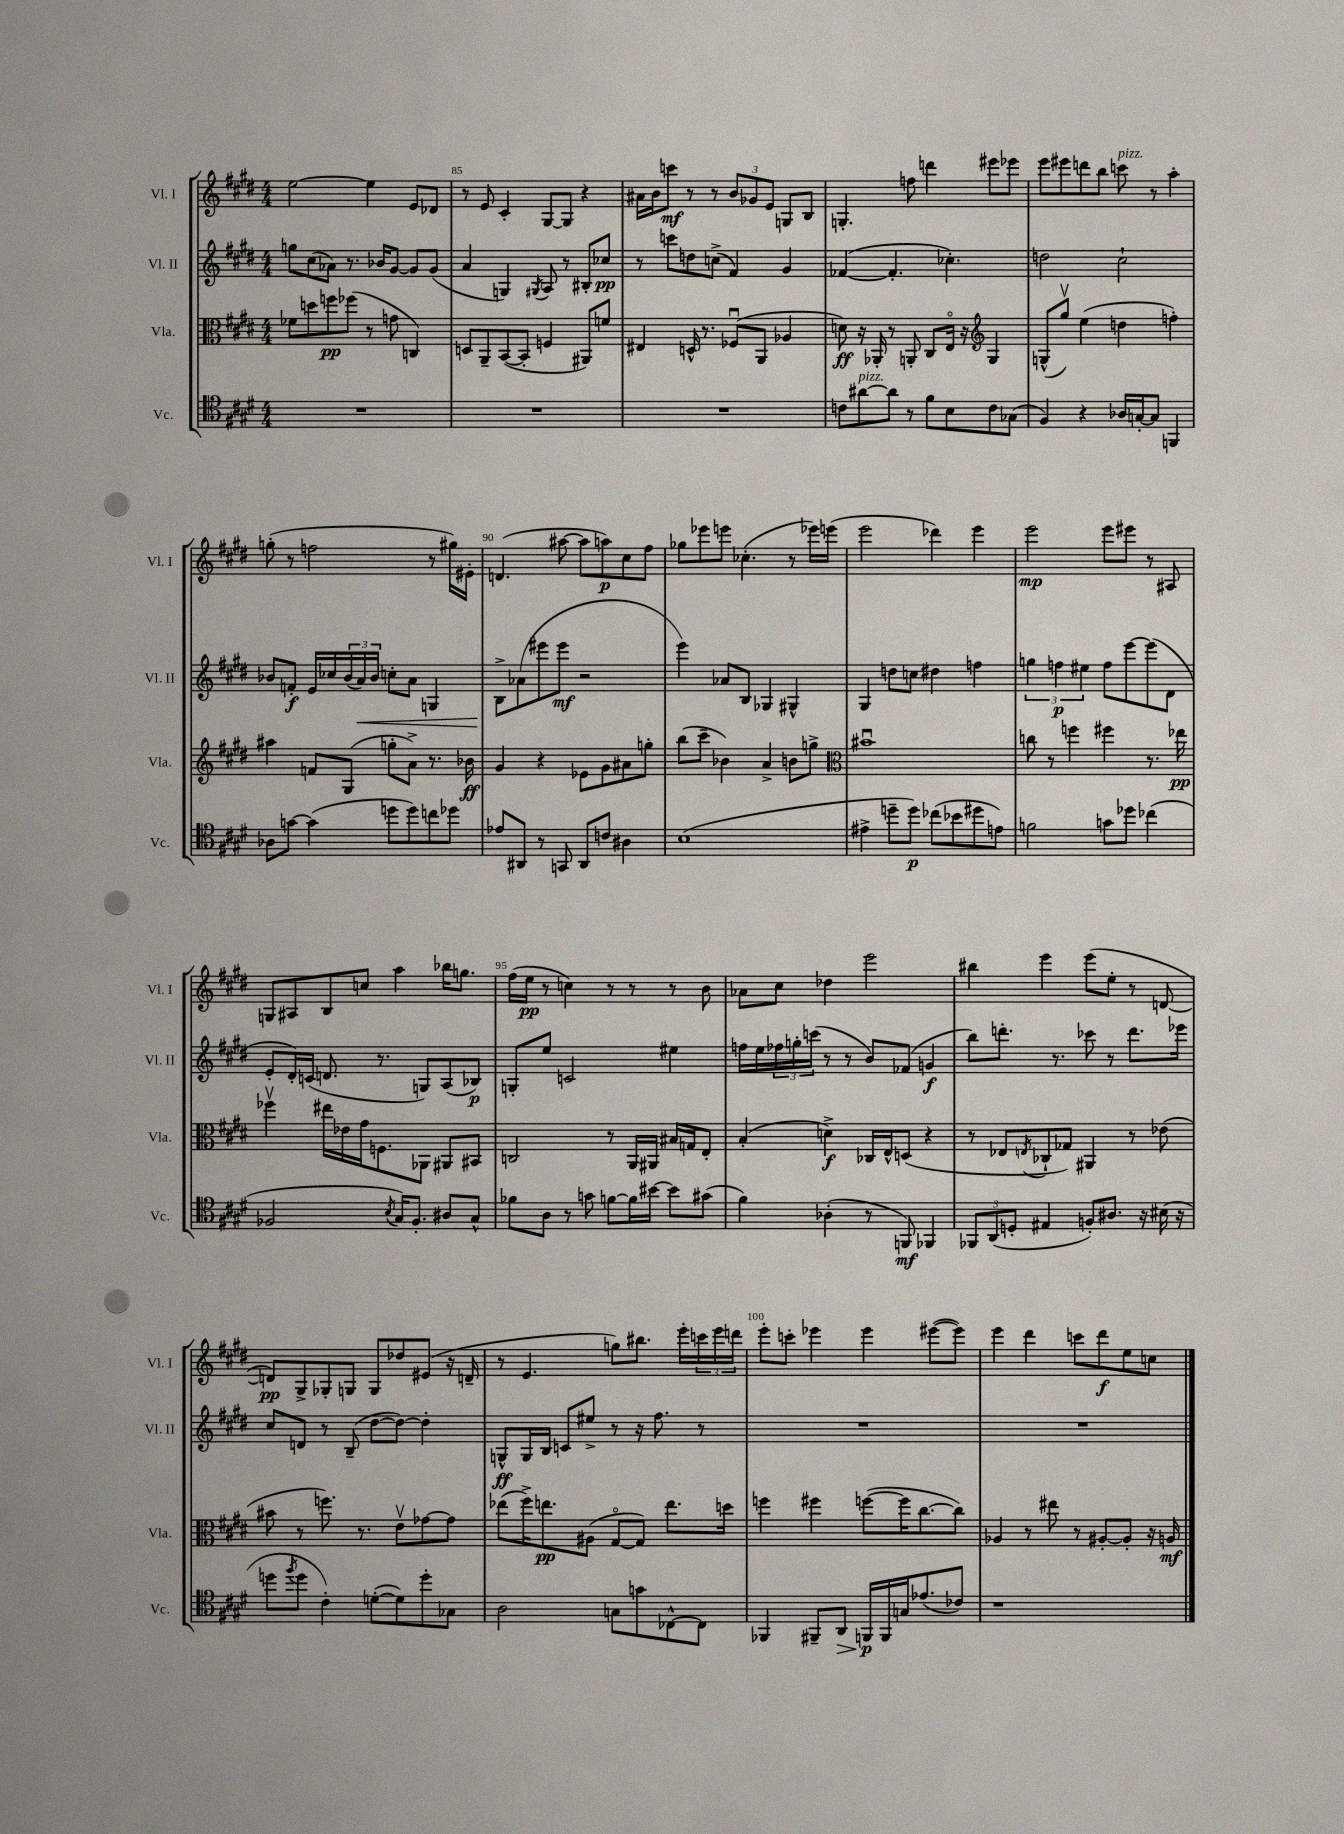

**kern	**dynam	**kern	**dynam	**kern	**dynam	**kern	**dynam
*part4	*part4	*part3	*part3	*part2	*part2	*part1	*part1
*staff4	*staff4	*staff3	*staff3	*staff2	*staff2	*staff1	*staff1
*I"Vc.	*	*I"Vla.	*	*I"Vl. II	*	*I"Vl. I	*
*I'Vc.	*	*I'Vla.	*	*I'Vl. II	*	*I'Vl. I	*
*clefC4	*	*clefC3	*	*clefG2	*	*clefG2	*
*k[f#c#g#d#]	*	*k[f#c#g#d#]	*	*k[f#c#g#d#]	*	*k[f#c#g#d#]	*
*M4/4	*	*M4/4	*	*M4/4	*	*M4/4	*
=84	=84	=84	=84	=84	=84	=84	=84
1r	.	8f-X\L	.	8ggn\L	.	[2ee\	.
.	.	8ddn\	.	(8cc#\	.	.	.
.	.	8ffn\	pp	8a-X\J)	.	.	.
.	.	(8ff-X\J	.	8.r	.	.	.
.	.	8r	.	.	.	4ee\]	.
.	.	.	.	16b-X/KL	.	.	.
.	.	8gn\	.	[8g#/J	.	.	.
.	.	4Cn/)	.	8g#/L]	.	8e/L	.
.	.	.	.	(8g#/J	.	8d-X/J	.
=85	=85	=85	=85	=85	=85	=85	=85
1r	.	8Dn/L	.	4a/	.	8r	.
.	.	8AA~/	.	.	.	8e/	.
.	.	([8BB/	.	4Gn/)	.	4c#'/	.
.	.	8BB'/J]	.	.	.	.	.
.	.	.	.	8qG#X/	.	.	.
.	.	4Fn/	.	8A/	.	[8G#/L	.
.	.	.	.	8r	.	8G#/J]	.
.	.	8AA#X/L)	.	8B#X'/L	.	4r	.
.	.	8fn/J	.	8cc-X/J	pp	.	.
=86	=86	=86	=86	=86	=86	=86	=86
1r	.	4E#X/	.	8r	.	16a#X\LL	.
.	.	.	.	.	.	16b\J	.
.	.	.	.	8cccn\L	.	8cccn\J	mf
.	.	16Dn^^/	.	8ddn\	.	8r	.
.	.	8.r	.	.	.	.	.
.	.	.	.	(8ccn^\J	.	8r	.
.	.	(8F-Xu/L	.	4f#/)	.	12b/L	.
.	.	.	.	.	.	12g-X/	.
.	.	8AA/J	.	.	.	.	.
.	.	.	.	.	.	12e/J	.
.	.	4A-X/	.	4g#/	.	8Gn/L	.
.	.	.	.	.	.	8B/J	.
=87	=87	=87	=87	=87	=87	=87	=87
8cn\L	.	8dn\)	ff	([4f-X/	.	4.Gn'/	.
!LO:TX:a:i:t=pizz.	!	!	!	!	!	!	!
[8a#X\	.	16r	.	.	.	.	.
.	.	16AA-X'/	.	.	.	.	.
8a#\J]	.	8r	.	4.f-'/]	.	.	.
8r	.	8AAn'/	.	.	.	8ffn\	.
8f#\L	.	8C#/L	.	.	.	4dddn\	.
8B\	.	16E/Jk	.	4.cc-X'\)	.	.	.
.	.	16r	.	.	.	.	.
*	*	*clefG2	*	*	*	*	*
8c\	.	4G#/	.	.	.	8eee#X\L	.
(8G-X\J	.	.	.	.	.	8eee-X\J	.
=88	=88	=88	=88	=88	=88	=88	=88
4F#/)	.	(8Gn^^/L	.	2ddn\	.	8eee\L	.
.	.	8gg#v/J)	.	.	.	8eee#X\	.
4r	.	(4ee\	.	.	.	8dddn\	.
.	.	.	.	.	.	8bb\J	.
!	!	!	!	!	!	!LO:TX:a:i:t=pizz.	!
16A-X/LL	.	4ddn\	.	2cc#`\	.	8cccn\	.
[16Gn'/J	.	.	.	.	.	.	.
8G/J]	.	.	.	.	.	8r	.
4FFn/	.	4ffn'\)	.	.	.	4aa'\	.
!!LO:LB:g=z
=89	=89	=89	=89	=89	=89	=89	=89
8A-X\L	.	4aa#X\	.	8b-X/L	.	(8ggn'\	.
[8gn\J	.	.	.	8fn'/J	f	8r	.
(4g\]	.	8fn/L	.	16e/LL	.	2ffn\	.
.	.	.	.	16cc-X/	.	.	.
.	.	(8G#/J	.	(24b-/	.	.	.
!	!	!	!	!	!LO:HP:b	!	!
.	.	.	.	24a/)	<	.	.
.	.	.	.	24b-/JJ	.	.	.
8ddn\L	.	8ggn'\L	.	8ccn'\L	.	.	.
8dd\)	.	8a^\J)	.	8a\J	.	.	.
8ccn\	.	8.r	.	4Gn/	.	8r	.
8dd-X\J	.	.	.	.	.	16gg#X\LL)	.
.	.	16b-X\	ff	.	.	16e#X'\JJ	.
=90	=90	=90	=90	=90	=90	=90	=90
8e-X/L	.	4g#/	.	8B^\L	.	(4.dn/	.
8AA#X/J	.	.	.	(8a-X\	[	.	.
8r	.	4r	.	8eee#X\	.	.	.
8GGn/	.	.	.	8eee#\J	mf	[8aa#X\	.
8AA#/L	.	8e-X\L	.	2r	.	8aa#\L]	.
8cn/J	.	8g#\	.	.	.	8aan\)	p
4A#X\	.	8a#X\	.	.	.	8cc#\	.
.	.	8ggn'\J	.	.	.	8ff#\J	.
=91	=91	=91	=91	=91	=91	=91	=91
(1B	.	(8bb\L	.	4eee\)	.	8gg-X\L	.
.	.	8ccc#~\J	.	.	.	8eee-X\	.
.	.	4b-X\)	.	8a-X/L	.	8eeen\J	.
.	.	.	.	8B/J	.	(4.cc-X'\	.
.	.	4a^/	.	4G-X/	.	.	.
.	.	8bn\L	.	4G#X^^/	.	8r	.
.	.	8ggn^\J	.	.	.	16eee-X\LL)	.
.	.	.	.	.	.	(16eeen\JJ	.
=92	=92	=92	=92	=92	=92	=92	=92
*	*	*clefC3	*	*	*	*	*
4e#X^\	.	1b#Xu	.	4G#/	.	2eee\	.
8ddn~\L	.	.	.	8ddn\L	.	.	.
8dd\J)	p	.	.	8ccn\J	.	.	.
(8cc-X\L	.	.	.	4dd#X\	.	4ddd-X\)	.
8b-X\	.	.	.	.	.	.	.
8dd#X\	.	.	.	4ffn\	.	4eee\	.
8en\J)	.	.	.	.	.	.	.
=93	=93	=93	=93	=93	=93	=93	=93
2fn\	.	8ccn\	.	6ggn\	.	2eee\	mp
.	.	8r	.	.	.	.	.
.	.	.	.	6ffn\	p	.	.
.	.	4ffn\	.	.	.	.	.
.	.	.	.	6ee#X\	.	.	.
8gn\L	.	4ff#X\	.	8ff\L	.	8eee\L	.
8dd-X\J	.	.	.	[8eee\	.	8eee#X\J	.
(4cc-X\	.	8.r	.	(8eee\]	.	8r	.
.	.	.	.	8d#\J	.	8A#X/	.
.	.	16ee-X\	pp	.	.	.	.
!!LO:LB:g=z
=94	=94	=94	=94	=94	=94	=94	=94
2F-X/	.	4ff-Xv\	.	8e'/L	.	8Gn/L	.
.	.	.	.	16d#'/L)	.	8A#X/	.
.	.	.	.	(16cn/JJ	.	.	.
.	.	16ee#X\LL	.	8.dn/	.	8B/	.
.	.	16e-X\	.	.	.	.	.
.	.	16g#\J	.	.	.	8ccn/J	.
.	.	8.Fn\	.	8.r	.	.	.
8qB/	.	.	.	.	.	.	.
16G#/KL)	.	.	.	.	.	4aa\	.
8.F-'/J	.	.	.	.	.	.	.
.	.	8AA-X\J	.	8Gn/L)	.	.	.
8A#X/L	.	8AA#X/L	.	(8A/	.	16bb-X\KL	.
.	.	.	.	.	.	8.ggn\J	.
8G#^^/J	.	8BB#X/J	.	8B-X/J)	p	.	.
=95	=95	=95	=95	=95	=95	=95	=95
8f-X\L	.	2Cn/	.	8Gn'/L	.	(16ff#\LL	.
.	.	.	.	.	.	16ee\JJ	pp
8A\J	.	.	.	8ee/J	.	8r	.
8r	.	.	.	2cn/	.	4ccn\)	.
8gn\	.	.	.	.	.	.	.
[8fn\L	.	8r	.	.	.	8r	.
16f\L]	.	16AA/LL	.	.	.	8r	.
[16b#X\JJ	.	16AA#X/JJ	.	.	.	.	.
8b#\L]	.	16B#X/LL	.	4ee#X\	.	8r	.
.	.	16Gn/J	.	.	.	.	.
(8g#X\J	.	8E'/J	.	.	.	8b\	.
=96	=96	=96	=96	=96	=96	=96	=96
4f#\)	.	(4B'/	.	16ffn\LL	.	8a-X\L	.
.	.	.	.	16ee\	.	.	.
.	.	.	.	24ff-X\	.	8cc#\J	.
.	.	.	.	24ggn'\	.	.	.
.	.	.	.	(24cccn\JJ	.	.	.
(4A-X'\	.	4dn^\)	f	8r	.	4dd-X\	.
.	.	.	.	8r	.	.	.
8r	.	16C-X/LL	.	8b/L)	.	2eee\	.
.	.	16E^^/J	.	.	.	.	.
8FFn/)	mf	(8Dn/J	.	(8f-X/J	.	.	.
4FF-X/	.	4r	.	4gn/	f	.	.
=97	=97	=97	=97	=97	=97	=97	=97
12FF-X/L	.	8r	.	8bb\L)	.	4bb#X\	.
(12AA/	.	.	.	.	.	.	.
.	.	8E-X/L	.	8.dddn'\J	.	.	.
12Dn'/J	.	.	.	.	.	.	.
.	.	8qEn/	.	.	.	.	.
4E#X/	.	8C-X`/	.	.	.	4eee\	.
.	.	.	.	8.r	.	.	.
.	.	8G-X/J)	.	.	.	.	.
8Fn'/L)	.	4AA#X/	.	8ccc-X\	.	(8eee\L	.
8.A#X/J	.	.	.	8r	.	8ee'\J	.
.	.	8r	.	8.ddd\L	.	8r	.
16r	.	.	.	.	.	.	.
(16B#X\	.	(8e-X\	.	.	.	[8dn/	.
16r	.	.	.	16eee-X\Jk	.	.	.
!!LO:LB:g=z
=98	=98	=98	=98	=98	=98	=98	=98
8ddn\L	.	8b#X\	.	8cc#/L	.	8dn/L])	pp
8qff#/	.	.	.	.	.	.	.
8dd\J	.	8r	.	8dn/J	.	8G#^/	.
4c#'\)	.	8.ffn\)	.	8r	.	8G-X'/	.
.	.	.	.	(8B~/	.	8Gn/J	.
.	.	8.r	.	.	.	.	.
([8dn'\L	.	.	.	[8dd#\L	.	8G/L	.
8d\])	.	8ev\L	.	8dd#\J_)	.	8dd-X/	.
8dd'\	.	[8g-X\	.	4dd#'\]	.	(8e#X/J	.
8G-X\J	.	8g-\J]	.	.	.	16r	.
.	.	.	.	.	.	16dn~/	.
=99	=99	=99	=99	=99	=99	=99	=99
2A\	.	(8ee-X\L	.	8Gn^^/L	ff	8r	.
.	.	16ff#^\K)	.	16G/L	.	4.e/	.
.	.	8.een\	pp	16B/JJ	.	.	.
.	.	.	.	8cn/L	.	.	.
.	.	(8A#X\J	.	8ee#X^/J	.	.	.
8Gn\L	.	[8G#/L	.	8r	.	8ggn\L)	.
8gn\	.	8G#/J])	.	16r	.	8.bb#X\J	.
.	.	.	.	8.ff#\	.	.	.
[8C-X^^\	.	8.ee\L	.	.	.	.	.
.	.	.	.	.	.	16eee'\LL	.
8C-\J]	.	.	.	8r	.	24cccn\	.
.	.	.	.	.	.	24eee\	.
.	.	16ddn\Jk	.	.	.	.	.
.	.	.	.	.	.	24dddn\JJ	.
=100	=100	=100	=100	=100	=100	=100	=100
4FF-X/	.	4ffn\	.	1r	.	8eee'\L	.
.	.	.	.	.	.	8cccn'\J	.
8FF#X~/L	.	4ff#X\	.	.	.	4eee-X\	.
!	!LO:HP:b	!	!	!	!	!	!
8AA/J	>	.	.	.	.	.	.
16FFn/LL	p	([8ffn\L	.	.	.	4eee-\	.
16FF/	]	.	.	.	.	.	.
16Gn/J	.	16ff\K]	.	.	.	.	.
(8.e-X/	.	[8.cc#\	.	.	.	.	.
.	.	.	.	.	.	([8eee#X\L	.
8c-X/J)	.	8cc#\J])	.	.	.	8eee#\J])	.
=101	=101	=101	=101	=101	=101	=101	=101
1r	.	4A-X/	.	1r	.	4eee\	.
.	.	8r	.	.	.	4ddd#\	.
.	.	8ee#X\	.	.	.	.	.
.	.	8r	.	.	.	8cccn\L	.
.	.	[8A#X'/L	.	.	.	8ddd#\	f
.	.	8A#'/J]	.	.	.	8ee\	.
.	.	16r	.	.	.	8ccn\J	.
.	.	16An/	mf	.	.	.	.
==	==	==	==	==	==	==	==
*-	*-	*-	*-	*-	*-	*-	*-
